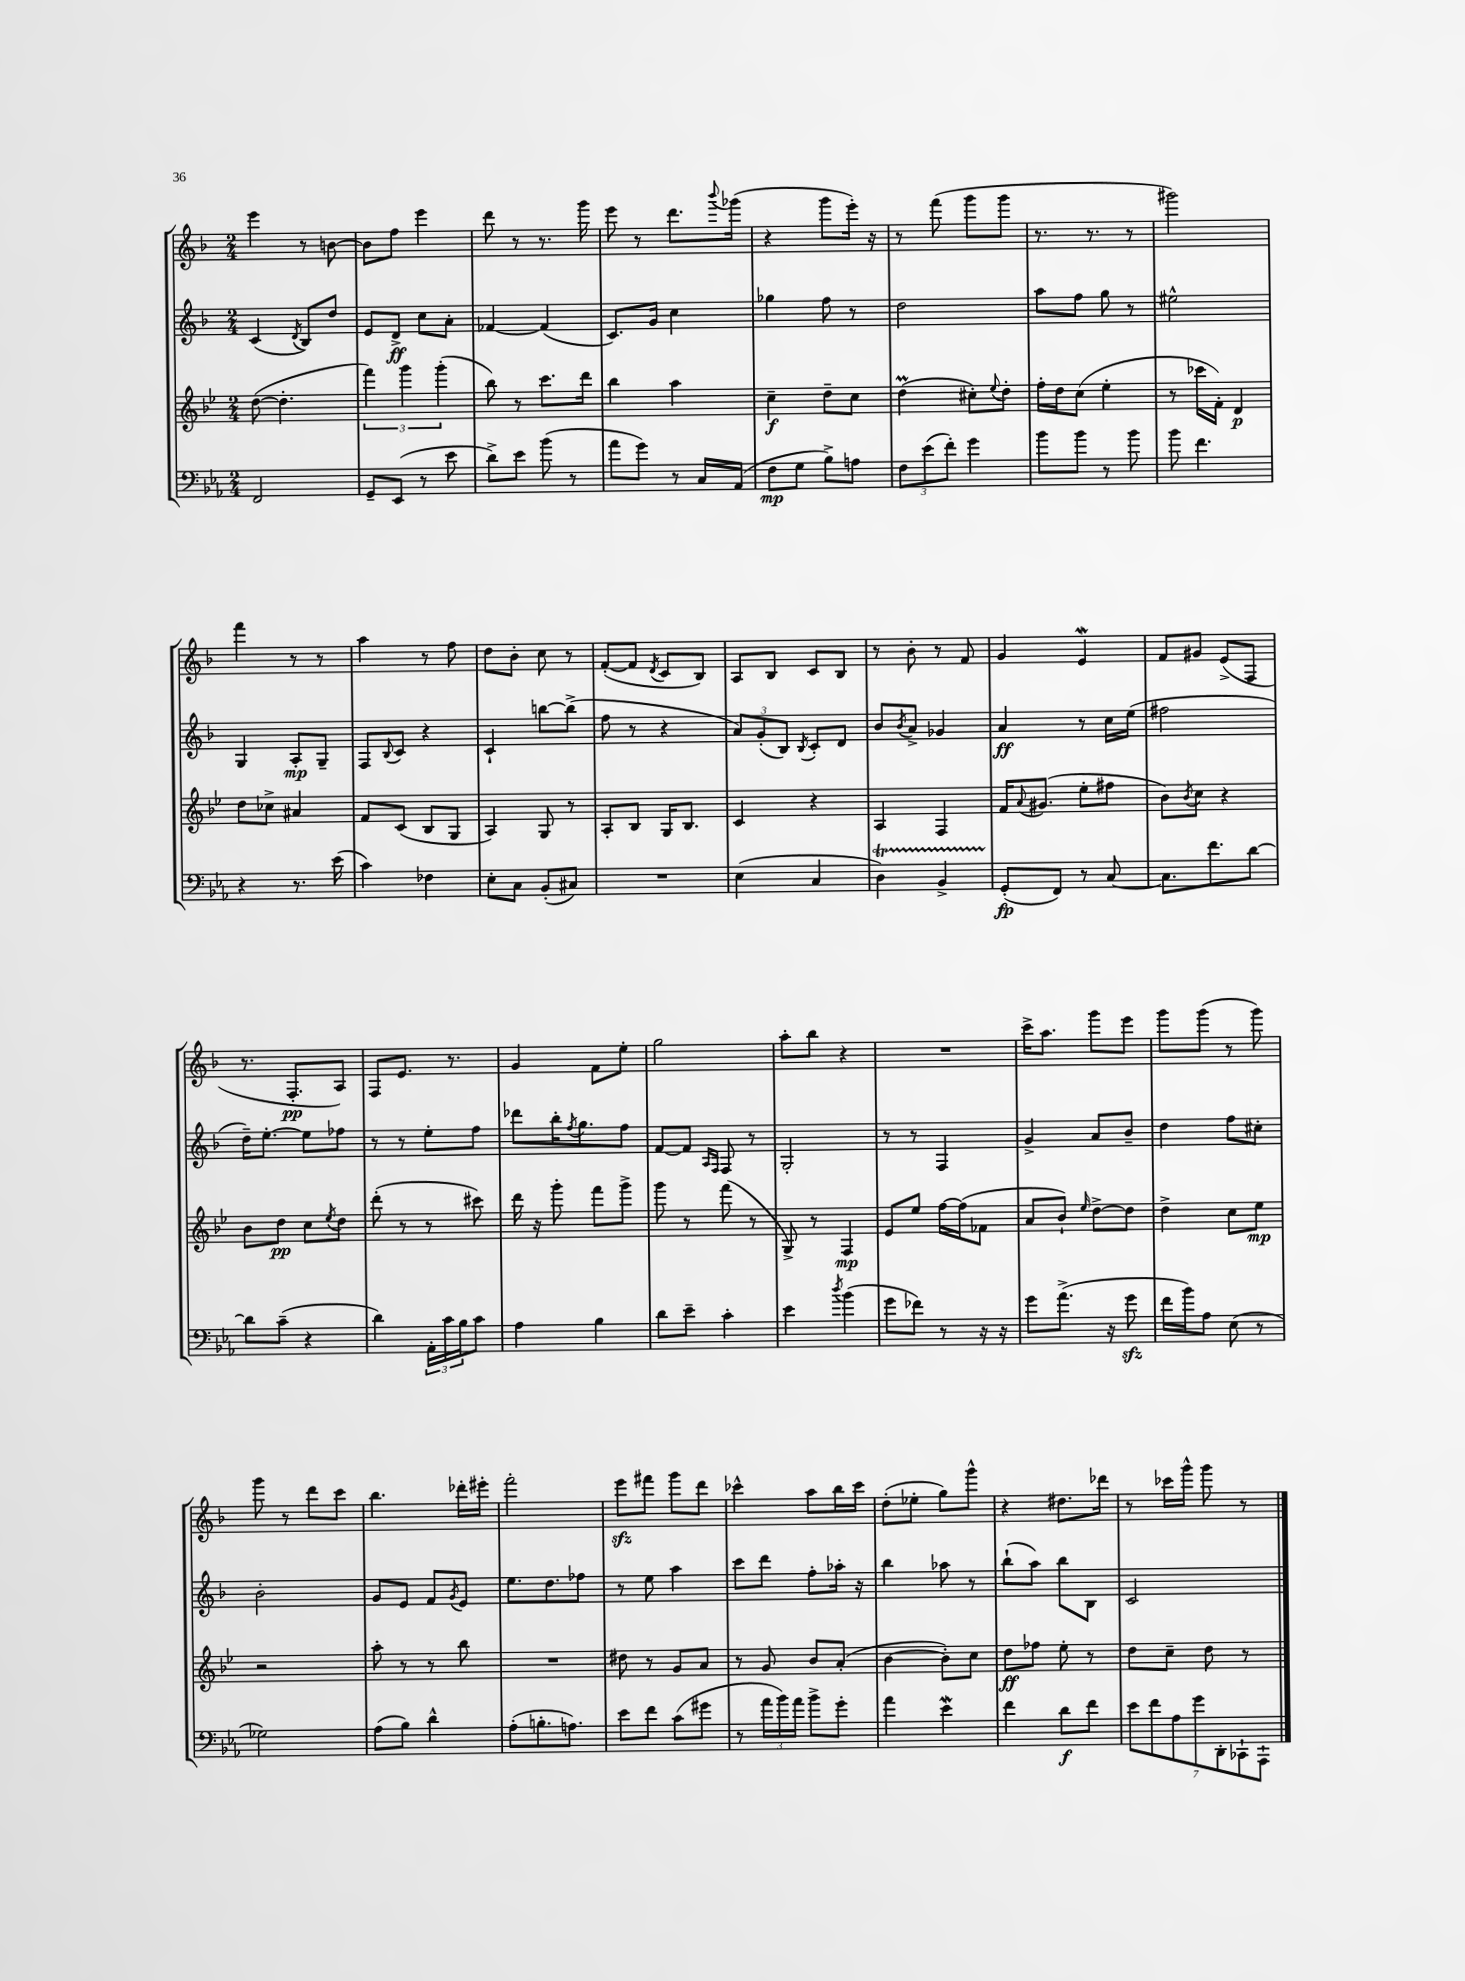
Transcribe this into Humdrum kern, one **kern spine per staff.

**kern	**dynam	**kern	**dynam	**kern	**dynam	**kern	**dynam
*part4	*part4	*part3	*part3	*part2	*part2	*part1	*part1
*staff4	*staff4	*staff3	*staff3	*staff2	*staff2	*staff1	*staff1
*clefF4	*	*clefG2	*	*clefG2	*	*clefG2	*
*k[b-e-a-]	*	*k[b-e-]	*	*k[b-]	*	*k[b-]	*
*M2/4	*	*M2/4	*	*M2/4	*	*M2/4	*
=141	=141	=141	=141	=141	=141	=141	=141
2FF/	.	([8dd\	.	(4c/	.	4eee\	.
.	.	4.dd'\]	.	.	.	.	.
.	.	.	.	8qd/	.	.	.
.	.	.	.	8B-/L)	.	8r	.
.	.	.	.	8dd/J	.	[8bn\	.
=142	=142	=142	=142	=142	=142	=142	=142
8GG~/L	.	6fff\)	.	8e/L	.	8b\L]	.
(8EE-/J	.	.	.	8d^/J	ff	8ff\J	.
.	.	6ggg\	.	.	.	.	.
8r	.	.	.	8cc\L	.	4eee\	.
.	.	(6ggg'\	.	.	.	.	.
8e-\	.	.	.	8a'\J	.	.	.
=143	=143	=143	=143	=143	=143	=143	=143
8d^\L)	.	8bb-\)	.	[4f-X/	.	8ddd\	.
8e-\J	.	8r	.	.	.	8r	.
(8b-\	.	8.ccc\L	.	(4f-/]	.	8.r	.
8r	.	.	.	.	.	.	.
.	.	16ddd\Jk	.	.	.	16ggg\	.
=144	=144	=144	=144	=144	=144	=144	=144
8a-\L	.	4bb-\	.	8.c/L)	.	8eee\	.
8g\J)	.	.	.	.	.	8r	.
.	.	.	.	16g/Jk	.	.	.
8r	.	4aa\	.	4cc\	.	8.ddd\L	.
16C/LL	.	.	.	.	.	.	.
.	.	.	.	.	.	8qqbbb-/	.
(16AA-/JJ	.	.	.	.	.	(16ggg-X\Jk	.
=145	=145	=145	=145	=145	=145	=145	=145
8F\L	mp	4cc~\	f	4gg-X\	.	4r	.
8G\J	.	.	.	.	.	.	.
8B-^\L)	.	8dd~\L	.	8ff\	.	8ggg\L	.
8An\J	.	8cc\J	.	8r	.	16eee'\Jk)	.
.	.	.	.	.	.	16r	.
=146	=146	=146	=146	=146	=146	=146	=146
12F\L	.	(4ddm\	.	2dd\	.	8r	.
(12e-\	.	.	.	.	.	.	.
.	.	.	.	.	.	(8fff\	.
12f'\J)	.	.	.	.	.	.	.
4g\	.	8cc#X'\L)	.	.	.	8ggg\L	.
.	.	8qqee-/	.	.	.	.	.
.	.	8dd'\J	.	.	.	8ggg\J	.
=147	=147	=147	=147	=147	=147	=147	=147
8b-\L	.	16ff'\LL	.	8aa\L	.	8.r	.
.	.	16dd\J	.	.	.	.	.
8b-\J	.	(8cc\J	.	8ff\J	.	.	.
.	.	.	.	.	.	8.r	.
8r	.	4ee-'\	.	8gg\	.	.	.
8b-\	.	.	.	8r	.	8r	.
=148	=148	=148	=148	=148	=148	=148	=148
8b-\	.	8r	.	2ee#X^^\	.	2ggg#X\)	.
4.f\	.	16ccc-X\LL	.	.	.	.	.
.	.	16f'\JJ)	.	.	.	.	.
.	.	4d/	p	.	.	.	.
!!LO:LB:g=z
=149	=149	=149	=149	=149	=149	=149	=149
4r	.	8dd\L	.	4G/	.	4fff\	.
.	.	8cc-X^\J	.	.	.	.	.
8.r	.	4a#X/	.	8A'/L	mp	8r	.
.	.	.	.	8G~/J	.	8r	.
(16e-\	.	.	.	.	.	.	.
=150	=150	=150	=150	=150	=150	=150	=150
4c\)	.	8f/L	.	8F/L	.	4aa\	.
.	.	.	.	8qqB-/	.	.	.
.	.	(8c/J	.	8c/J	.	.	.
4F-X\	.	8B-/L	.	4r	.	8r	.
.	.	8G/J	.	.	.	8ff\	.
=151	=151	=151	=151	=151	=151	=151	=151
8E-'\L	.	4A/)	.	4c`/	.	8dd\L	.
8C\J	.	.	.	.	.	8b-'\J	.
(8BB-'/L	.	8G/	.	[8bbn\L	.	8cc\	.
8C#X/J)	.	8r	.	(8bb^\J]	.	8r	.
=152	=152	=152	=152	=152	=152	=152	=152
2r	.	8A'/L	.	8ff\	.	([8f'/L	.
.	.	8B-/J	.	8r	.	8f/J]	.
.	.	.	.	.	.	8qd/	.
.	.	16G/KL	.	4r	.	8c/L	.
.	.	8.B-/J	.	.	.	.	.
.	.	.	.	.	.	8B-/J)	.
=153	=153	=153	=153	=153	=153	=153	=153
(4E-\	.	4c/	.	12a/L)	.	8A/L	.
.	.	.	.	(12g'/	.	.	.
.	.	.	.	.	.	8B-/J	.
.	.	.	.	12B-/J)	.	.	.
.	.	.	.	8qB-/	.	.	.
4C/	.	4r	.	8c'/L	.	8c/L	.
.	.	.	.	8d/J	.	8B-/J	.
=154	=154	=154	=154	=154	=154	=154	=154
4Dt\)	.	4A/	.	8b-/L	.	8r	.
.	.	.	.	8qb-/	.	.	.
.	.	.	.	8a^/J	.	8b-'\	.
4BB-TTT^/	.	4F/	.	4g-X/	.	8r	.
.	.	.	.	.	.	8f/	.
=155	=155	=155	=155	=155	=155	=155	=155
(8GG'/L	fp	16f/KL	.	4a/	ff	4g/	.
.	.	8qqa/	.	.	.	.	.
.	.	(8.g#X/J	.	.	.	.	.
8FF/J)	.	.	.	.	.	.	.
8r	.	8ee-'\L	.	8r	.	4eW/	.
[8C/	.	8ff#X\J	.	16cc\LL	.	.	.
.	.	.	.	(16ee\JJ	.	.	.
=156	=156	=156	=156	=156	=156	=156	=156
8.C\L]	.	8b-\L)	.	2ff#X\	.	8f/L	.
.	.	8qb-/	.	.	.	.	.
.	.	8cc\J	.	.	.	8g#X/J	.
8.f\	.	.	.	.	.	.	.
.	.	4r	.	.	.	(8e^/L	.
[8d\J	.	.	.	.	.	8F/J	.
!!LO:LB:g=z
=157	=157	=157	=157	=157	=157	=157	=157
8d\L]	.	8b-\L	.	16dd~\KL)	.	8.r	.
.	.	.	.	[8.ee'\J	.	.	.
(8c~\J	.	8dd\J	pp	.	.	.	.
.	.	.	.	.	.	8.F'/L	pp
4r	.	8cc\L	.	8ee\L]	.	.	.
.	.	8qee-/	.	.	.	.	.
.	.	8dd\J	.	8ff-X\J	.	8A/J)	.
=158	=158	=158	=158	=158	=158	=158	=158
4d\)	.	(8ddd'\	.	8r	.	8F/L	.
.	.	8r	.	8r	.	8.e/J	.
24AA-'\LL	.	8r	.	8ee'\L	.	.	.
24c\	.	.	.	.	.	.	.
.	.	.	.	.	.	8.r	.
24B-\J	.	.	.	.	.	.	.
8c\J	.	8ccc#X\)	.	8ff\J	.	.	.
=159	=159	=159	=159	=159	=159	=159	=159
4A-\	.	16ddd\	.	8ddd-X\L	.	4g/	.
.	.	16r	.	.	.	.	.
.	.	8ggg'\	.	16bb-'\K	.	.	.
.	.	.	.	8qff/	.	.	.
.	.	.	.	8.gg\	.	.	.
4B-\	.	8fff\L	.	.	.	8f\L	.
.	.	8ggg^\J	.	8ff\J	.	8ee'\J	.
=160	=160	=160	=160	=160	=160	=160	=160
8d\L	.	8ggg\	.	[8f/L	.	2gg\	.
8e-~\J	.	8r	.	8f/J]	.	.	.
.	.	.	.	16qqA/LL	.	.	.
.	.	.	.	16qqF/JJ	.	.	.
4c'\	.	(8fff\	.	8F/	.	.	.
.	.	8r	.	8r	.	.	.
=161	=161	=161	=161	=161	=161	=161	=161
4e-\	.	8G^/)	.	2G'/	.	8aa'\L	.
.	.	8r	.	.	.	8bb-\J	.
8qdd/	.	.	.	.	.	.	.
(4b-\	.	4F/	mp	.	.	4r	.
=162	=162	=162	=162	=162	=162	=162	=162
8g\L	.	8e-/L	.	8r	.	2r	.
8f-X\J)	.	8ee-/J	.	8r	.	.	.
8r	.	[16ff\LL	.	4F/	.	.	.
.	.	(16ff\J]	.	.	.	.	.
16r	.	8f-X\J	.	.	.	.	.
16r	.	.	.	.	.	.	.
=163	=163	=163	=163	=163	=163	=163	=163
8g\L	.	8a/L	.	4g^/	.	16ccc^\KL	.
.	.	.	.	.	.	8.aa\J	.
(8.a-^\J	.	8b-`/J)	.	.	.	.	.
.	.	16qqee-/	.	.	.	.	.
.	.	[8dd^\L	.	8a/L	.	8ggg\L	.
16r	.	.	.	.	.	.	.
8gzz\	.	8dd\J]	.	8b-~/J	.	8eee\J	.
=164	=164	=164	=164	=164	=164	=164	=164
16f\LL	.	4dd^\	.	4dd\	.	8ggg\L	.
16b-\J)	.	.	.	.	.	.	.
8A-\J	.	.	.	.	.	(8ggg\J	.
(8E-\	.	8cc\L	.	8ff\L	.	8r	.
8r	.	8ee-\J	mp	8cc#X'\J	.	8ggg\)	.
!!LO:LB:g=z
=165	=165	=165	=165	=165	=165	=165	=165
2G-X\)	.	2r	.	2b-'\	.	8ggg\	.
.	.	.	.	.	.	8r	.
.	.	.	.	.	.	8ddd\L	.
.	.	.	.	.	.	8ccc\J	.
=166	=166	=166	=166	=166	=166	=166	=166
(8A-\L	.	8aa'\	.	8g/L	.	4.bb-\	.
8B-\J)	.	8r	.	8e/J	.	.	.
4d^^\	.	8r	.	8f/L	.	.	.
.	.	.	.	8qg/	.	.	.
.	.	8bb-\	.	8e/J	.	16ddd-X'\LL	.
.	.	.	.	.	.	16eee#X'\JJ	.
=167	=167	=167	=167	=167	=167	=167	=167
(8A-'\L	.	2r	.	8.ee\L	.	2fff'\	.
8.Bn'\	.	.	.	.	.	.	.
.	.	.	.	8.dd\	.	.	.
8.An\J)	.	.	.	.	.	.	.
.	.	.	.	8ff-X\J	.	.	.
=168	=168	=168	=168	=168	=168	=168	=168
8e-\L	.	8dd#X\	.	8r	.	8eeezz\L	.
8f\J	.	8r	.	8ee\	.	8fff#X\J	.
(8c\L	.	8g/L	.	4aa\	.	8ggg\L	.
8g#X\J	.	8a/J	.	.	.	8ddd\J	.
=169	=169	=169	=169	=169	=169	=169	=169
8r	.	8r	.	8ccc\L	.	4ccc-X^^\	.
24a-\LL	.	8g/	.	8ddd\J	.	.	.
24b-\)	.	.	.	.	.	.	.
24a-\JJ	.	.	.	.	.	.	.
8b-^\L	.	8b-/L	.	8ff'\L	.	8aa\L	.
8g'\J	.	(8a'/J	.	16aa-X'\Jk	.	16bb-\L	.
.	.	.	.	16r	.	16ccc-\JJ	.
=170	=170	=170	=170	=170	=170	=170	=170
4a-\	.	[4b-\	.	4bb-\	.	(8dd'\L	.
.	.	.	.	.	.	8ee-X'\J	.
4e-w\	.	8b-'\L])	.	8aa-X\	.	8gg\L)	.
.	.	8cc\J	.	8r	.	8ggg^^\J	.
=171	=171	=171	=171	=171	=171	=171	=171
4f\	.	8dd\L	ff	(8bb-`\L	.	4r	.
.	.	8ff-X\J	.	8aa\J)	.	.	.
8d\L	f	8ee-'\	.	8bb-\L	.	8.dd#X\L	.
8f\J	.	8r	.	8B-\J	.	.	.
.	.	.	.	.	.	16ddd-X\Jk	.
=172	=172	=172	=172	=172	=172	=172	=172
14e-\L	.	8dd\L	.	2c/	.	8r	.
14f\	.	.	.	.	.	.	.
.	.	8cc~\J	.	.	.	16ccc-X\LL	.
14A-\	.	.	.	.	.	.	.
.	.	.	.	.	.	16ggg^^\JJ	.
14g\	.	.	.	.	.	.	.
.	.	8dd\	.	.	.	8ggg\	.
14DD'\	.	.	.	.	.	.	.
14CC-X`\	.	.	.	.	.	.	.
.	.	8r	.	.	.	8r	.
14AAA-`\J	.	.	.	.	.	.	.
==	==	==	==	==	==	==	==
*-	*-	*-	*-	*-	*-	*-	*-
